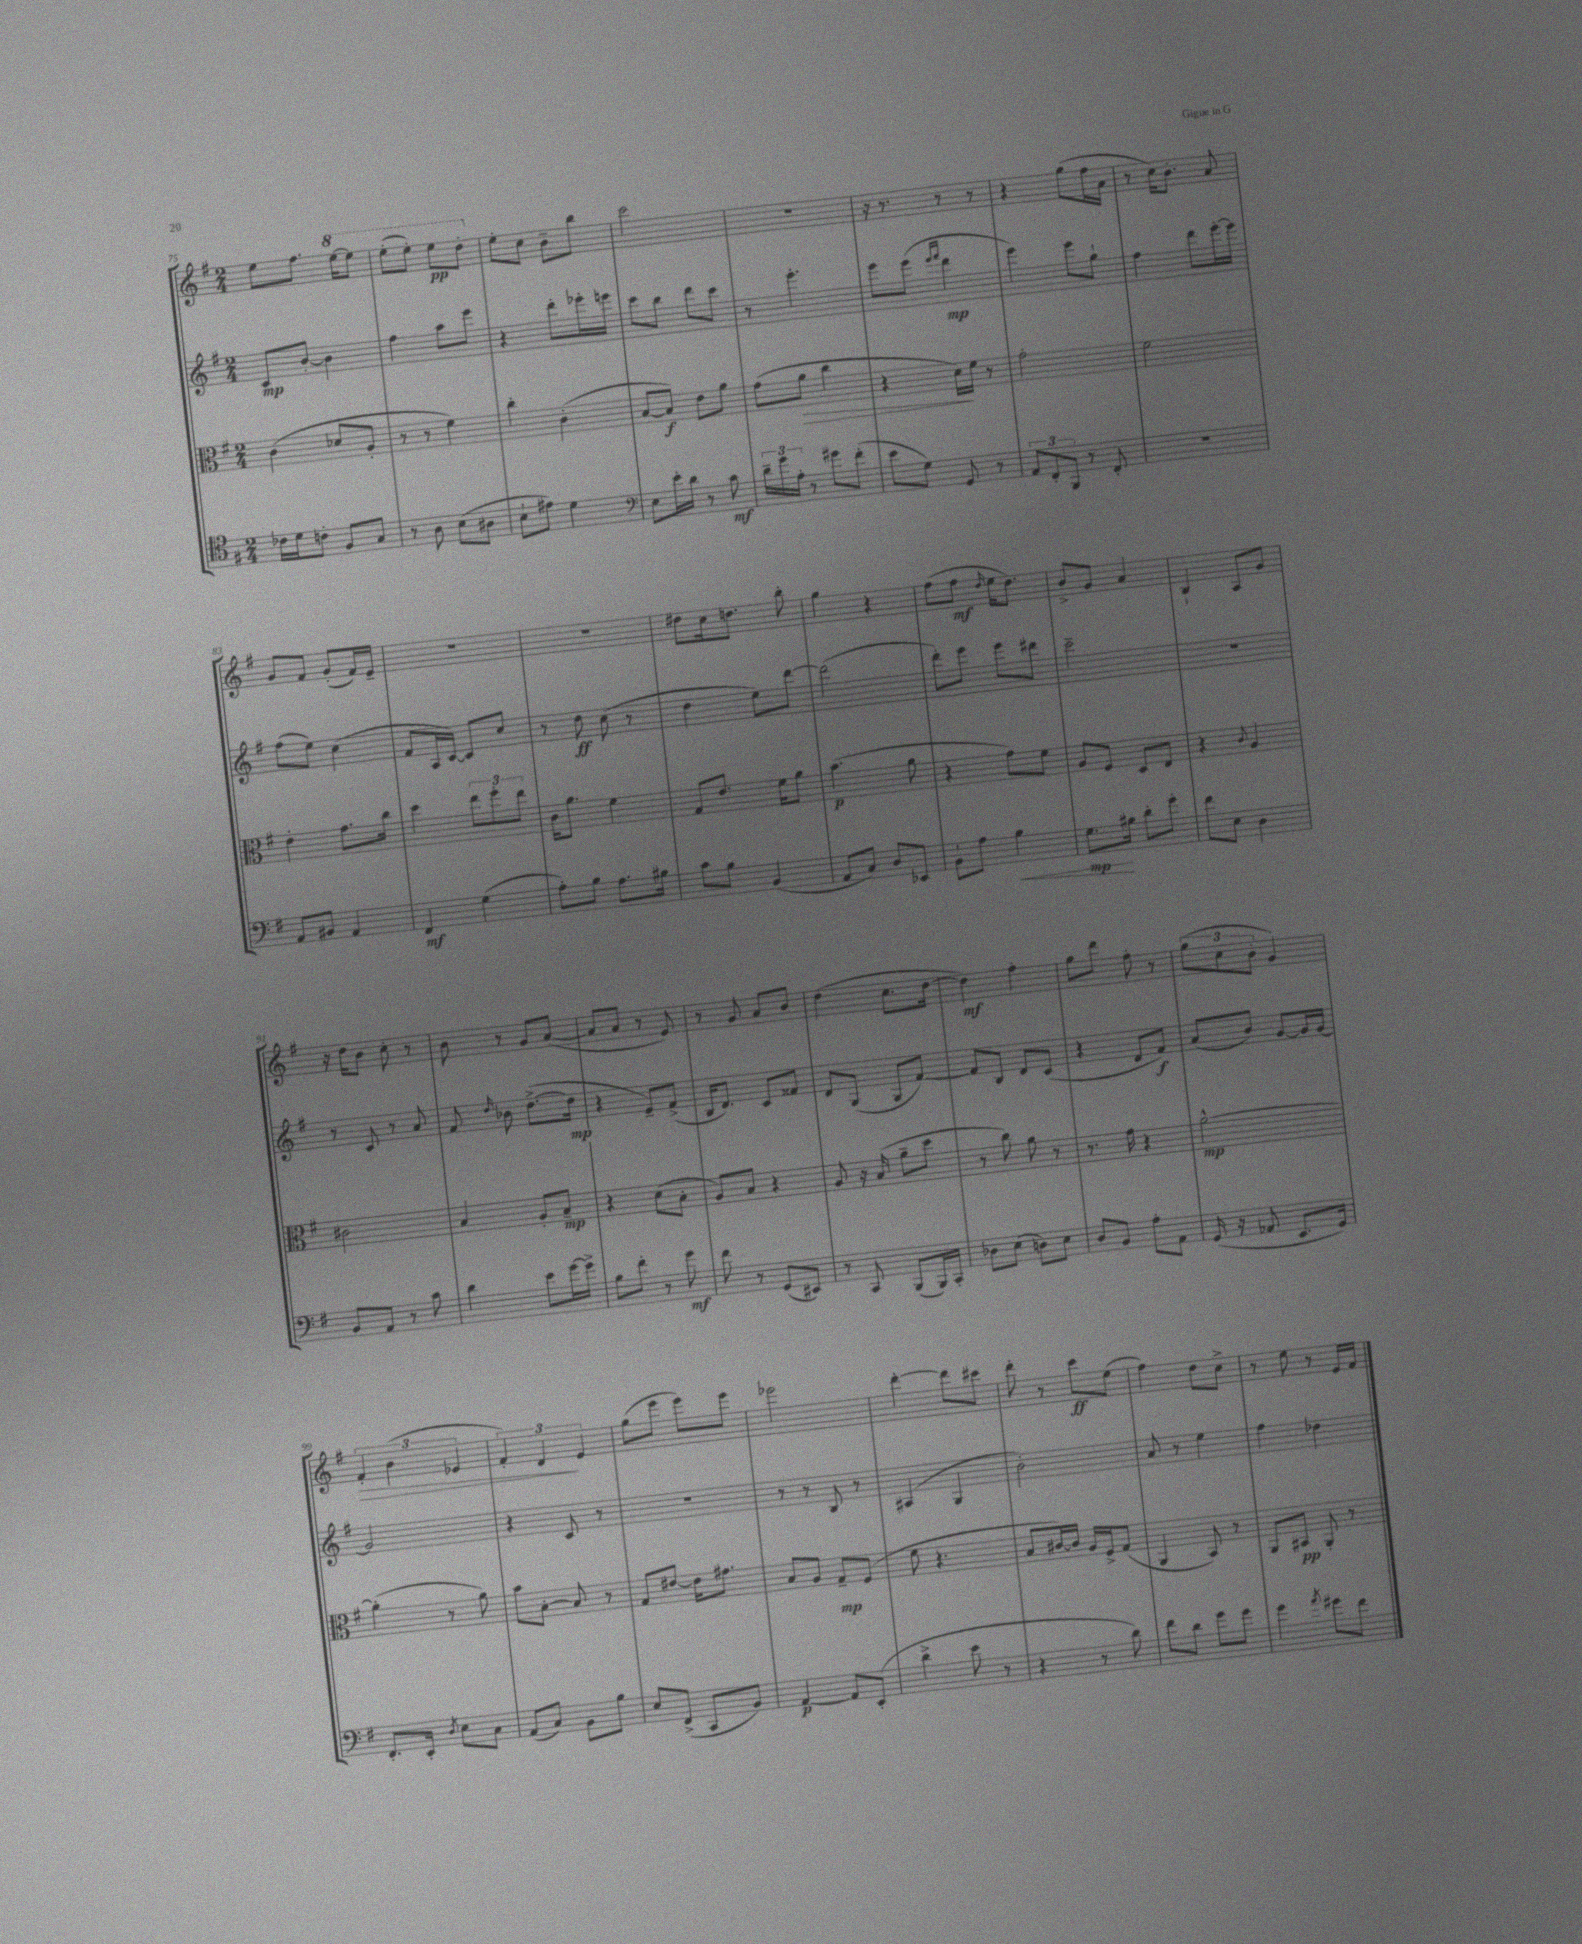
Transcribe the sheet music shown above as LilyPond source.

<<
\new StaffGroup <<
\new Staff = "s0" {
    \clef treble \key g \major \numericTimeSignature \time 2/4
    \autoBeamOff e''8[ fis''8.] \ottava #1 e'''16[~ e'''8] |
    e'''8[-.( e'''8]-.) e'''8[\pp d'''8]-. \ottava #0 |
    e''8[-. c''8] b'8[-- b''8] |
    c'''2 |
    R2 |
    r16 r8. r8 r8 |
    r4 g''8[( fis''16 a'16] |
    r8 c''16[) b'8.]-. a'8 |
    g'8[ fis'8] g'8[-.( fis'16) e'16]-- |
    R2 |
    r2 |
    dis''8[ c''16 d''8.] b''8-. |
    g''4 r4 |
    fis''8[( fis''8]\mf \grace { d''16 } e''16[ d''8.]) |
    b'8[-> g'8] a'4 |
    b4-! a8[ g'8] |
    r16 d''16[ b'8] c''8-. r8 |
    b'8 r8 g'8[ a'8]~( |
    a'8[ a'8] r8 e'8) |
    r8 g'8 a'8[ b'8] |
    d''4( c''8.[ d''16]~ |
    d''4\mf) fis''4-. |
    g''8[ d'''8] fis''8-. r8 |
    \tuplet 3/2 { g''8[( c''8 b'8]-. } g'4) |
    \tuplet 3/2 { fis'4-.\> b'4( ees'4 } |
    \tuplet 3/2 { fis'4-.) d'4\! e'4 } |
    g''8[( e'''8] e'''8[) e'''8] |
    ees'''2 |
    d'''4~-. d'''8[ cis'''8] |
    d'''8-. r8 c'''8[\ff e''8]( |
    fis''4) d''8[ c''8]-> |
    r8 e''8 r8 e'16[ fis'16] \bar "|." |
}
\new Staff = "s1" {
    \clef treble \key g \major \numericTimeSignature \time 2/4
    \autoBeamOff c'8[\mp b'8]~-. b'4 |
    fis''4 a''8[ e'''8] |
    r4 d'''8[-. ees'''16-. e'''16] |
    c'''8[ b''8] d'''8[ c'''8] |
    r8 e'''4.-. |
    e'''8[ e'''8]( \grace { e'''16[ fis'''16] } d'''4\mp |
    e'''4) e'''8[ g''8]-! |
    fis''4 d'''8[ e'''16~-. e'''16] |
    fis''8[( e''8]) c''4( |
    fis'8[ a16 c'16]~) c'8[ c''8] |
    r8 d''8\ff c''8( r8 |
    d''4 e''8[) d'''8]~ |
    d'''2( |
    d'''8[-.) e'''8] e'''8[ dis'''8] |
    c'''2-- |
    R2 |
    r8 c'8 r8 a'8 |
    fis'8 \grace { d''16 } bes'8 d''8.[~->( d''16]\mp |
    r4 e'8[--) fis'8]->( |
    b16[ d'8.]) c'8[ fisis'8] |
    d'8[ g8]( g8[ fis'8]~) |
    fis'8[ b8] d'8[ c'8]( |
    r4 d'8[ fis'8]\f) |
    a'8[( b'8]) g'8[~ g'16 g'16]~ |
    g'2 |
    r4 c'8 r8 |
    R2 |
    r8 r8 b8 r8 |
    ais4( g4 |
    b'2-.) |
    a'8 r8 e''4 |
    fis''4 des''4 \bar "|." |
}
\new Staff = "s2" {
    \clef alto \key g \major \numericTimeSignature \time 2/4
    \autoBeamOff c'4( des'8[ a8]-. |
    r8 r8 fis'4) |
    c''4-. c'4-.( |
    b8[~ b8]\f) e'8[ a'8] |
    g'8[( a'8]\> c''4 |
    r4 d'16[\!) fis'16] r8 |
    g'2-. |
    fis'2 |
    e'4-. g'8.[ c''16] |
    d''4 \tuplet 3/2 { e''8[ fis''8-. e''8] } |
    c'16[ a'8.] fis'4 |
    g8[ e'8.] fis'16[ a'8] |
    b'4.\p( a'8 |
    r4 g'8[) fis'8] |
    a8[ fis8] d8[ e8] |
    r4 \appoggiatura { c'8 } a4 |
    cis'2 |
    b4 a8[-. b8]--\mp |
    r4 d'8[( b8]-. |
    a8[) b8] r4 |
    a8 r16 b16( a'8[-- d''8] |
    r8 c''8) a'8 r8 |
    r8. g'16 r4 |
    a'2~-^\mp |
    a'4-.( r8 a'8) |
    b'8[ b8]~-. b8 r8 |
    g8[ eis'8]~ eis'16[ gis'8.] |
    b8[ a8] g8[--\mp fis8]( |
    fis'8 r4. |
    b8[ cis'16~) cis'16] a16[ fis16-> g8]( |
    a,4 b,8) r8 |
    a,8[ bis,8]\pp a,8-. r8 \bar "|." |
}
\new Staff = "s3" {
    \clef tenor \key g \major \numericTimeSignature \time 2/4
    \autoBeamOff ces'16[ d'16 c'8]-. fis8[ g8] |
    r8 a8 b8[( ais8] |
    b8[-! eis'8]) d'4 |
    \clef bass e8[ e'16-. d'16] r8 c'8\mf |
    \tuplet 3/2 { d'16[-- g'16 a16]-. } r8 gis'8[ fis'8]-.( |
    e'8[ g8]) g,8 r8 |
    \tuplet 3/2 { a,8[ fis,8-. b,,8] } r8 fis,8-. |
    r2 |
    a,8[ bis,8] a,4 |
    fis,4\mf g4( |
    a8[-.) b8] a8.[ bis16] |
    c'8[ b8] b,4( |
    a,8[ c8]) d8[ ees,8] |
    b,8[-! a8] b4\< |
    g8.[\mp\! bis16] d'8[-. g'8]-. |
    fis'8[ e8] d4 |
    b,8[ a,8] r8 c'8 |
    d'4 e'8[ g'16~ g'16]-> |
    b8[ fis'8]-. r8 g'8\mf |
    fis'8 r8 g,8[( eis,8]) |
    r8 c,8 b,,8[( b,,16) c,16]-. |
    des8[ e8]( d8[) e8] |
    d8[ b,8] a8[-. a,8] |
    g,16( r16 aes,8 e,8.[ g,16]) |
    fis,8.[-. e,16]-. \acciaccatura { d8 } e8[ c8] |
    a,8[( c8]) b,8[ b8] |
    e8[ fis,8]->( c,8[ b,8]) |
    a,4~\p a,8[ e,8]-.( |
    d'4-> e'8 r8 |
    r4 r8 d'8) |
    fis'8[ d'8] g'8[ g'8] |
    g'4 \acciaccatura { a'8 } gis'8[ fis'8] \bar "|." |
}
>>
>>
\layout { \context { \Score currentBarNumber = #75 } }
